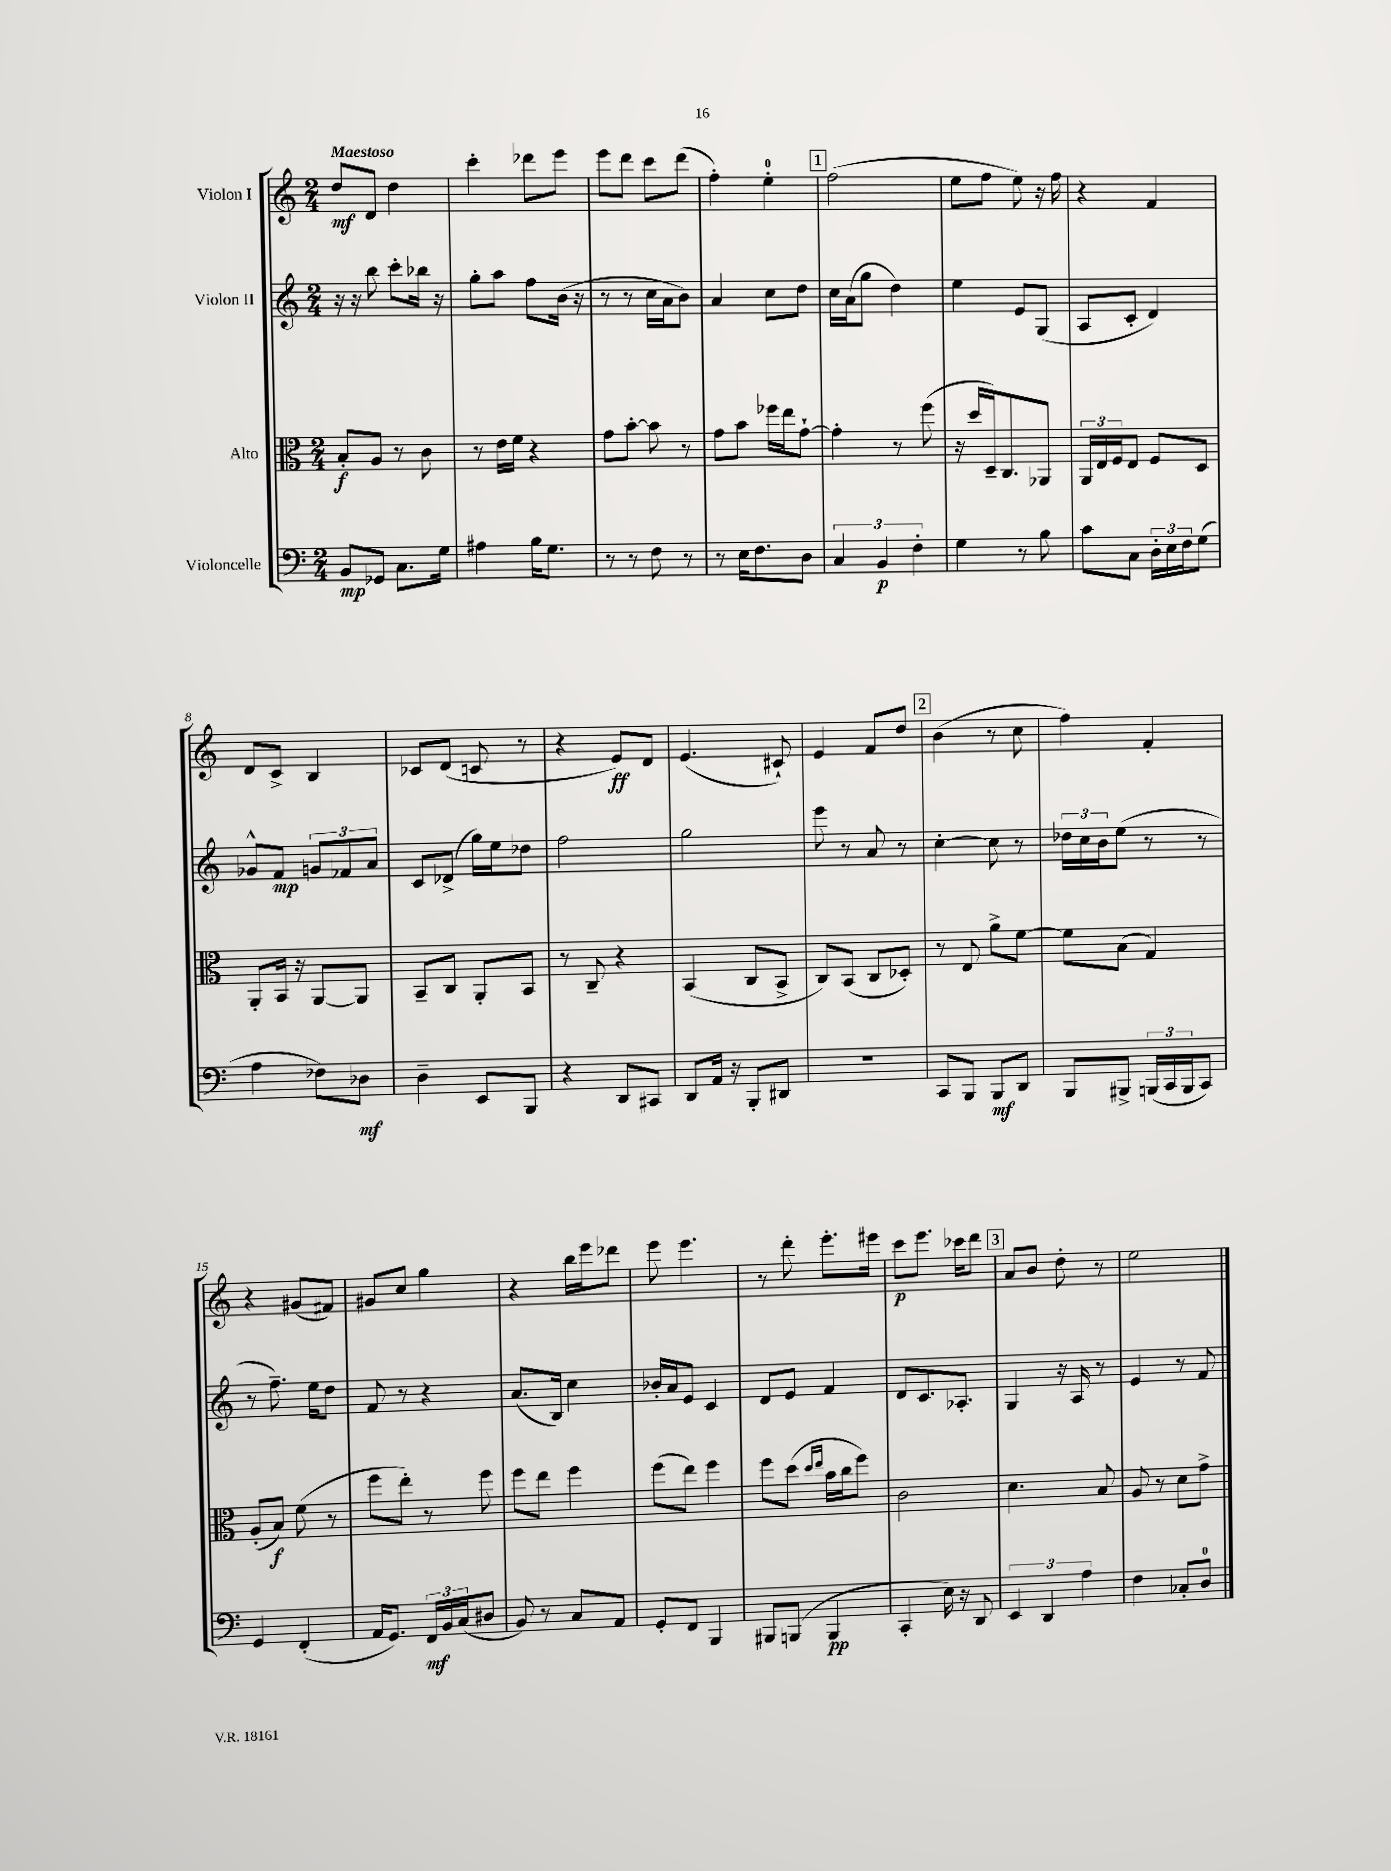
<<
\new StaffGroup <<
\new Staff = "s0" \with { instrumentName = "Violon I" } {
    \clef treble \key c \major \numericTimeSignature \time 2/4 \tempo "Maestoso"
    d''8\mf d'8 d''4 |
    c'''4-. des'''8 e'''8 |
    e'''8 d'''8 c'''8 d'''8( |
    f''4-.) e''4-0-. |
    \mark \markup { \box "1" } f''2( |
    e''8 f''8 e''8) r16 f''16 |
    r4 f'4 |
    d'8 c'8-> b4 |
    ces'8 d'8( c'8 r8 |
    r4 e'8\ff) d'8 |
    e'4.( cis'8-!) |
    e'4 f'8 d''8 |
    \mark \markup { \box "2" } b'4( r8 c''8 |
    f''4) f'4-. |
    r4 gis'8( fis'8) |
    gis'8 c''8 g''4 |
    r4 b''16 e'''16 des'''8 |
    e'''8 e'''4. |
    r8 d'''8-. e'''8.-. eis'''16 |
    c'''8\p e'''8. ces'''16 d'''8 |
    \mark \markup { \box "3" } a'8 b'8 d''8-. r8 |
    e''2 \bar "|." |
}
\new Staff = "s1" \with { instrumentName = "Violon II" } {
    \clef treble \key c \major \numericTimeSignature \time 2/4
    r16 r16 b''8 c'''8-. bes''16 r16 |
    g''8-. a''8 f''8 b'16( r16 |
    r8 r8 c''16 a'16 b'8) |
    a'4 c''8 d''8 |
    \mark \markup { \box "1" } c''16 a'16( g''8 d''4) |
    e''4 e'8 g8( |
    a8 c'8-. d'4) |
    ges'8-^ f'8\mp \tuplet 3/2 { g'8 fes'8 a'8 } |
    c'8 des'8->( g''16) e''16 des''8 |
    f''2 |
    g''2 |
    e'''8 r8 a'8 r8 |
    \mark \markup { \box "2" } c''4~-. c''8 r8 |
    \tuplet 3/2 { des''16 c''16 b'16 } e''8( r8 r8 |
    r8 f''8.--) e''16 d''8 |
    f'8 r8 r4 |
    a'8.( b16) c''4 |
    bes'16-. a'16 e'8 c'4 |
    d'8 e'8 f'4 |
    d'8 c'8. aes8.-. |
    \mark \markup { \box "3" } g4 r16 a16 r8 |
    e'4 r8 f'8 \bar "|." |
}
\new Staff = "s2" \with { instrumentName = "Alto" } {
    \clef alto \key c \major \numericTimeSignature \time 2/4
    b8-.\f a8 r8 c'8 |
    r8 e'16 f'16 r4 |
    g'8 b'8~-. b'8 r8 |
    g'8 b'8 fes''16 e''16 g'8~-! |
    \mark \markup { \box "1" } g'4-. r8 f''8( |
    r16 d''16 d16--) c8. aes,8 |
    \tuplet 3/2 { a,16 e16 f16 } e8 f8 d8 |
    a,8-. b,16 r16 a,8~ a,8 |
    b,8-- c8 a,8-. b,8 |
    r8 c8-- r4 |
    b,4( c8 b,8-> |
    c8) b,8( c8 des8-.) |
    \mark \markup { \box "2" } r8 e8 a'8-> f'8~ |
    f'8 b8( g4) |
    a8-.( b8\f) f'8( r8 |
    f''8 e''8-.) r8 f''8 |
    f''8 e''8 f''4 |
    f''8( e''8) f''4 |
    f''8 d''8( \grace { d''16 e''16 } b'16 c''16 f''8) |
    c'2 |
    \mark \markup { \box "3" } d'4. b8 |
    a8 r8 d'8 g'8-> \bar "|." |
}
\new Staff = "s3" \with { instrumentName = "Violoncelle" } {
    \clef bass \key c \major \numericTimeSignature \time 2/4
    b,8\mp ges,8 c8. g16 |
    ais4 b16 g8. |
    r8 r8 f8 r8 |
    r8 e16 f8. d8 |
    \mark \markup { \box "1" } \tuplet 3/2 { c4 b,4\p f4-. } |
    g4 r8 b8 |
    c'8 c8 \tuplet 3/2 { d16-. e16 f16 } g8( |
    a4 fes8) des8\mf |
    d4-- e,8 b,,8 |
    r4 d,8 cis,8 |
    d,8 a,16 r16 b,,8-. dis,8 |
    r2 |
    \mark \markup { \box "2" } c,8 b,,8 b,,8\mf d,8 |
    b,,8 bis,,8-> \tuplet 3/2 { b,,16( c,16 b,,16 } c,8) |
    g,4 f,4-.( |
    a,16 g,8.) \tuplet 3/2 { f,16\mf b,16 c16( } dis8 |
    b,8) r8 c8 a,8 |
    g,8-. f,8 b,,4 |
    bis,,8 b,,8( b,,4\pp |
    c,4-. e16) r16 d,8 |
    \mark \markup { \box "3" } \tuplet 3/2 { e,4 d,4 a4 } |
    f4 ces8-. d8-0 \bar "|." |
}
>>
>>
